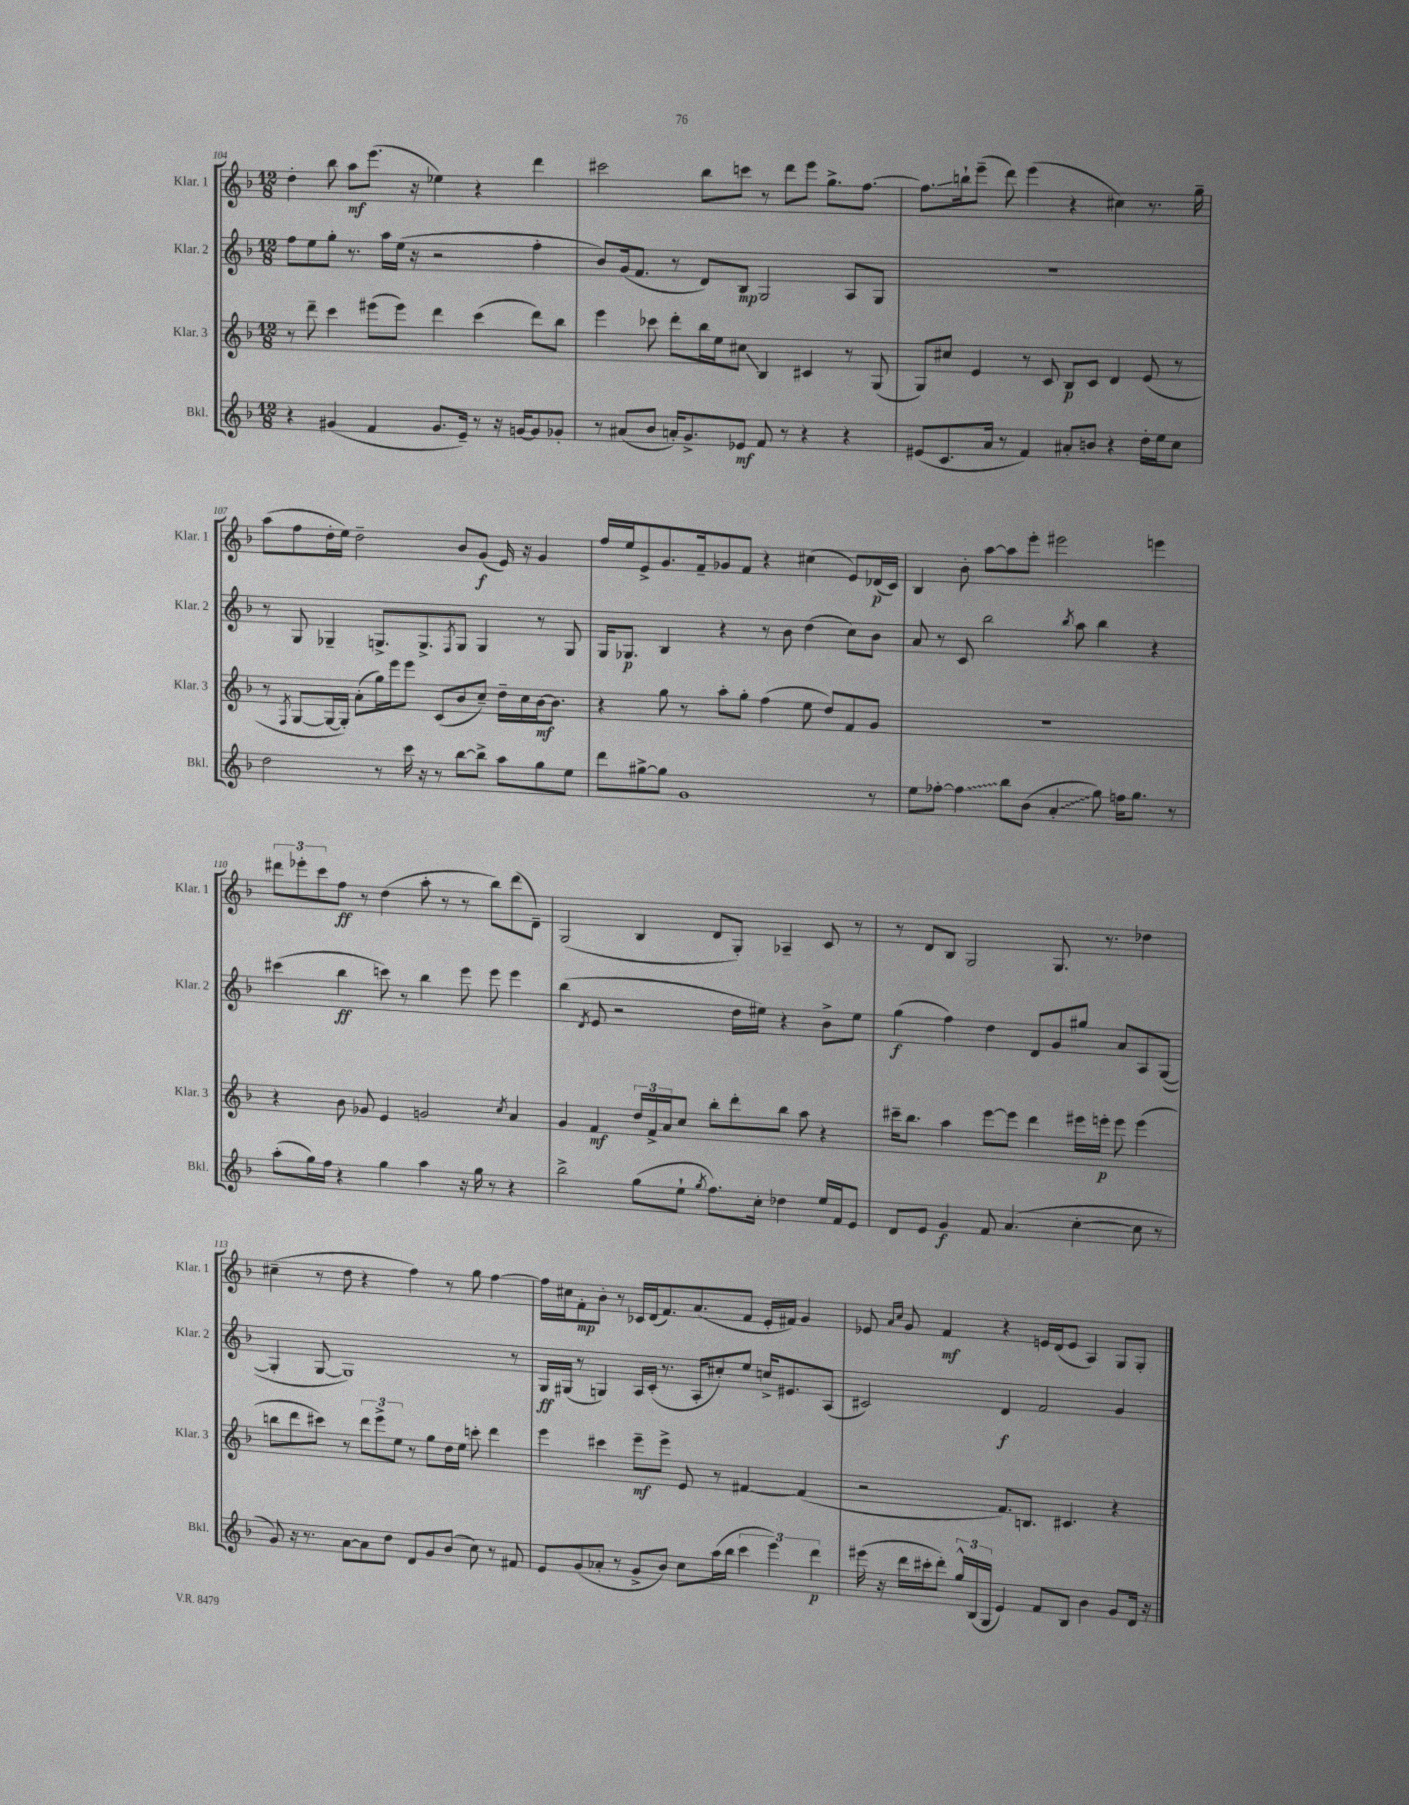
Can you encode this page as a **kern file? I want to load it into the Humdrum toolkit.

**kern	**kern	**kern	**kern
*staff4	*staff3	*staff2	*staff1
*clefG2	*clefG2	*clefG2	*clefG2
*k[b-]	*k[b-]	*k[b-]	*k[b-]
*M12/8	*M12/8	*M12/8	*M12/8
4r	8r	8ff	4dd'
.	8ddd~	8ee	.
(4g#	4ccc	8gg'	8bb-
.	.	8.r	8aa
4f	(8eee#	.	(8.eee
.	.	16aa	.
.	8eee#)	(16ee	.
.	.	16r	16r
8.g#	4ddd	2r	4ee-)
16e~)	.	.	.
8r	(4ccc	.	4r
16r	.	.	.
[16g	.	.	.
8g]	8ddd)	4ff'	4ddd
8g-'	8bb-	.	.
=	=	=	=
8r	4eee	8b-)	2ccc#
(8a#	.	(16g	.
.	.	8.f	.
8b-	8ccc-	.	.
16a')	8ddd'	8r	.
8.g^	.	.	.
.	16bb-	8d)	8bb-
.	16ee	.	.
8e-	8cc#	8B-	8ccc
8f	4B-	2G	8r
8r	.	.	8ddd
4r	4c#	.	8eee
.	.	.	8.gg^
4r	8r	8A	.
.	.	.	[8.ff
.	(8G	8G	.
=	=	=	=
(8e#	8G)	1.r	8.ff]
8.c	8cc#	.	.
.	.	.	16bb`
.	4e	.	(8eee~
16a	.	.	.
8r	.	.	8ddd)
4f)	8r	.	(4eee
.	8c	.	.
8a#'	8B-	.	4r
8b	8c	.	.
4r	4d	.	4cc#)
16dd'	(8e	.	8.r
16ee	.	.	.
8cc	8r	.	.
.	.	.	16gg~
=	=	=	=
2dd	8r	8r	(8aa
.	8qF	.	.
.	[8G	8G	8ff
.	16G_	4G-~	16dd'
.	16G'])	.	16ee)
.	(8a'	.	2dd~
8r	16gg)	8.G^	.
.	16eee	.	.
16ccc	8eee	.	.
16r	.	8.G^	.
8r	(8c	.	.
.	.	8qF	.
[8bb-	8b-	8G	8b-
8bb-^]	8cc~)	4G	(8g
8aa	16dd~	.	16e)
.	16cc	.	16r
8gg	[16b-	8r	4g
.	8.b-]	.	.
8ee	.	8G	.
=	=	=	=
8ddd	4r	16G	16ff
.	.	8.G-	16ee
[8gg#^	.	.	8e^
8gg#]	8gg	4B-	8.g
1g	8r	.	.
.	.	.	16f~
.	8aa'	4r	8g-
.	8gg'	.	8f
.	(4ff	8r	4r
.	.	8b-	.
.	8ee	(4dd	(4cc#
.	8dd)	.	.
.	8f	8cc)	8e)
8r	8g	8b-	(16d-
.	.	.	16c)
=	=	=	=
8ee	1.r	8a	4B-
[8ff-'	.	8r	.
4ff-]	.	8c	8b-'
.	.	2bb-	[8aa
8bb-	.	.	8aa]
(8b-	.	.	8eee'
4a'	.	.	2eee#
.	.	8qbb-	.
.	.	8aa	.
8gg)	.	4bb-	.
16ff	.	.	.
8.gg	.	.	.
.	.	4r	4eee
8r	.	.	.
=	=	=	=
(8aa'	4r	(4ccc#	12ddd#
.	.	.	12eee-'
16gg)	.	.	.
.	.	.	12ccc
16ff	.	.	.
4r	8b-	4bb-	8ff
.	8g-	.	8r
4gg	4e	8ccc)	(4dd
.	.	8r	.
4aa	2g	4bb-	8aa'
.	.	.	8r
16r	.	8eee	8r
16gg	.	.	.
8r	.	8eee	8bb-)
.	8qcc	.	.
4r	4a	4eee	(8ddd#
.	.	.	8d~)
=	=	=	=
2bb-^	4g	(4bb-	(2G
.	.	8qd	.
.	4f	8e	.
.	.	2r	.
(8gg	24dd	.	4B-
.	24f^	.	.
.	24a	.	.
8ee`	8cc	.	.
8qgg	.	.	.
8.ff)	8bb-'	.	8d
.	8ddd'	16dd	8G')
16cc'	.	16ee#)	.
4dd-	8bb-	4r	4A-~
.	8aa	.	.
16ee	4r	8b-^	8c
16f	.	.	.
8e	.	8ee#	8r
=	=	=	=
8d	16ccc#~	(4gg	8r
.	8.bb-	.	.
8e	.	.	8d
4g	4aa	4ff)	8B-
.	.	.	2G
8f	[8eee	4dd	.
(4.a	8eee]	.	.
.	4ddd	8d	.
.	.	8g	8.G
[4cc'	16eee#	8gg#	.
.	16eee'	.	8.r
.	8eee	8a	.
8cc]	(4eee	8A	4dd-
8r	.	([8G	.
=	=	=	=
8g)	8bb	4G']	(4cc#~
16r	8ddd	.	.
8.r	.	.	.
.	8ccc#)	[8G	8r
[8a	8r	1G])	8dd
8a]	12ddd	.	4r
.	12eee^	.	.
8dd	.	.	.
.	12ee	.	.
8d	8r	.	4ff)
8g	8gg	.	.
(8b-	16dd	.	8r
.	16ee	.	.
8cc)	8ccc'	.	8gg
8r	4ddd	.	[4ff
8f#	.	8r	.
=	=	=	=
8e	4eee	16G	16ff]
.	.	(16G#	16cc#
(8g	.	8r	8f'
8a-'	4ccc#	4G)	8b-'
8r	.	.	8r
8g^	8eee~	16A	16c-
.	.	(16c'	(16d
8b-)	8eee^	8.r	8.f)
8cc	8e	.	.
.	.	16A'	(8.a
(16aa	8r	8cc#')	.
16bb-	.	.	.
6ccc	[4f#	8ee	8f
.	.	16cc^	16e'
6eee)	.	.	.
.	.	8.e#	16f#)
.	(4f#]	.	4g
6ddd	.	.	.
.	.	(8A	.
=	=	=	=
(16eee#	2r	2c#)	8e-
16r	.	.	.
.	.	.	16qqa
.	.	.	16qqcc
16ddd	.	.	8g
16ccc#'	.	.	.
8ddd')	.	.	4f
24gg^^	.	.	.
(24B-	.	.	.
24G	.	.	.
4e)	8.f)	4d	4r
.	8.B	.	.
8f	.	2f	16e
.	.	.	(16d
8B-	4.c#	.	8e
4b-	.	.	4A)
8g	4r	4g	8G
16d	.	.	8G'
16r	.	.	.
==	==	==	==
*-	*-	*-	*-
